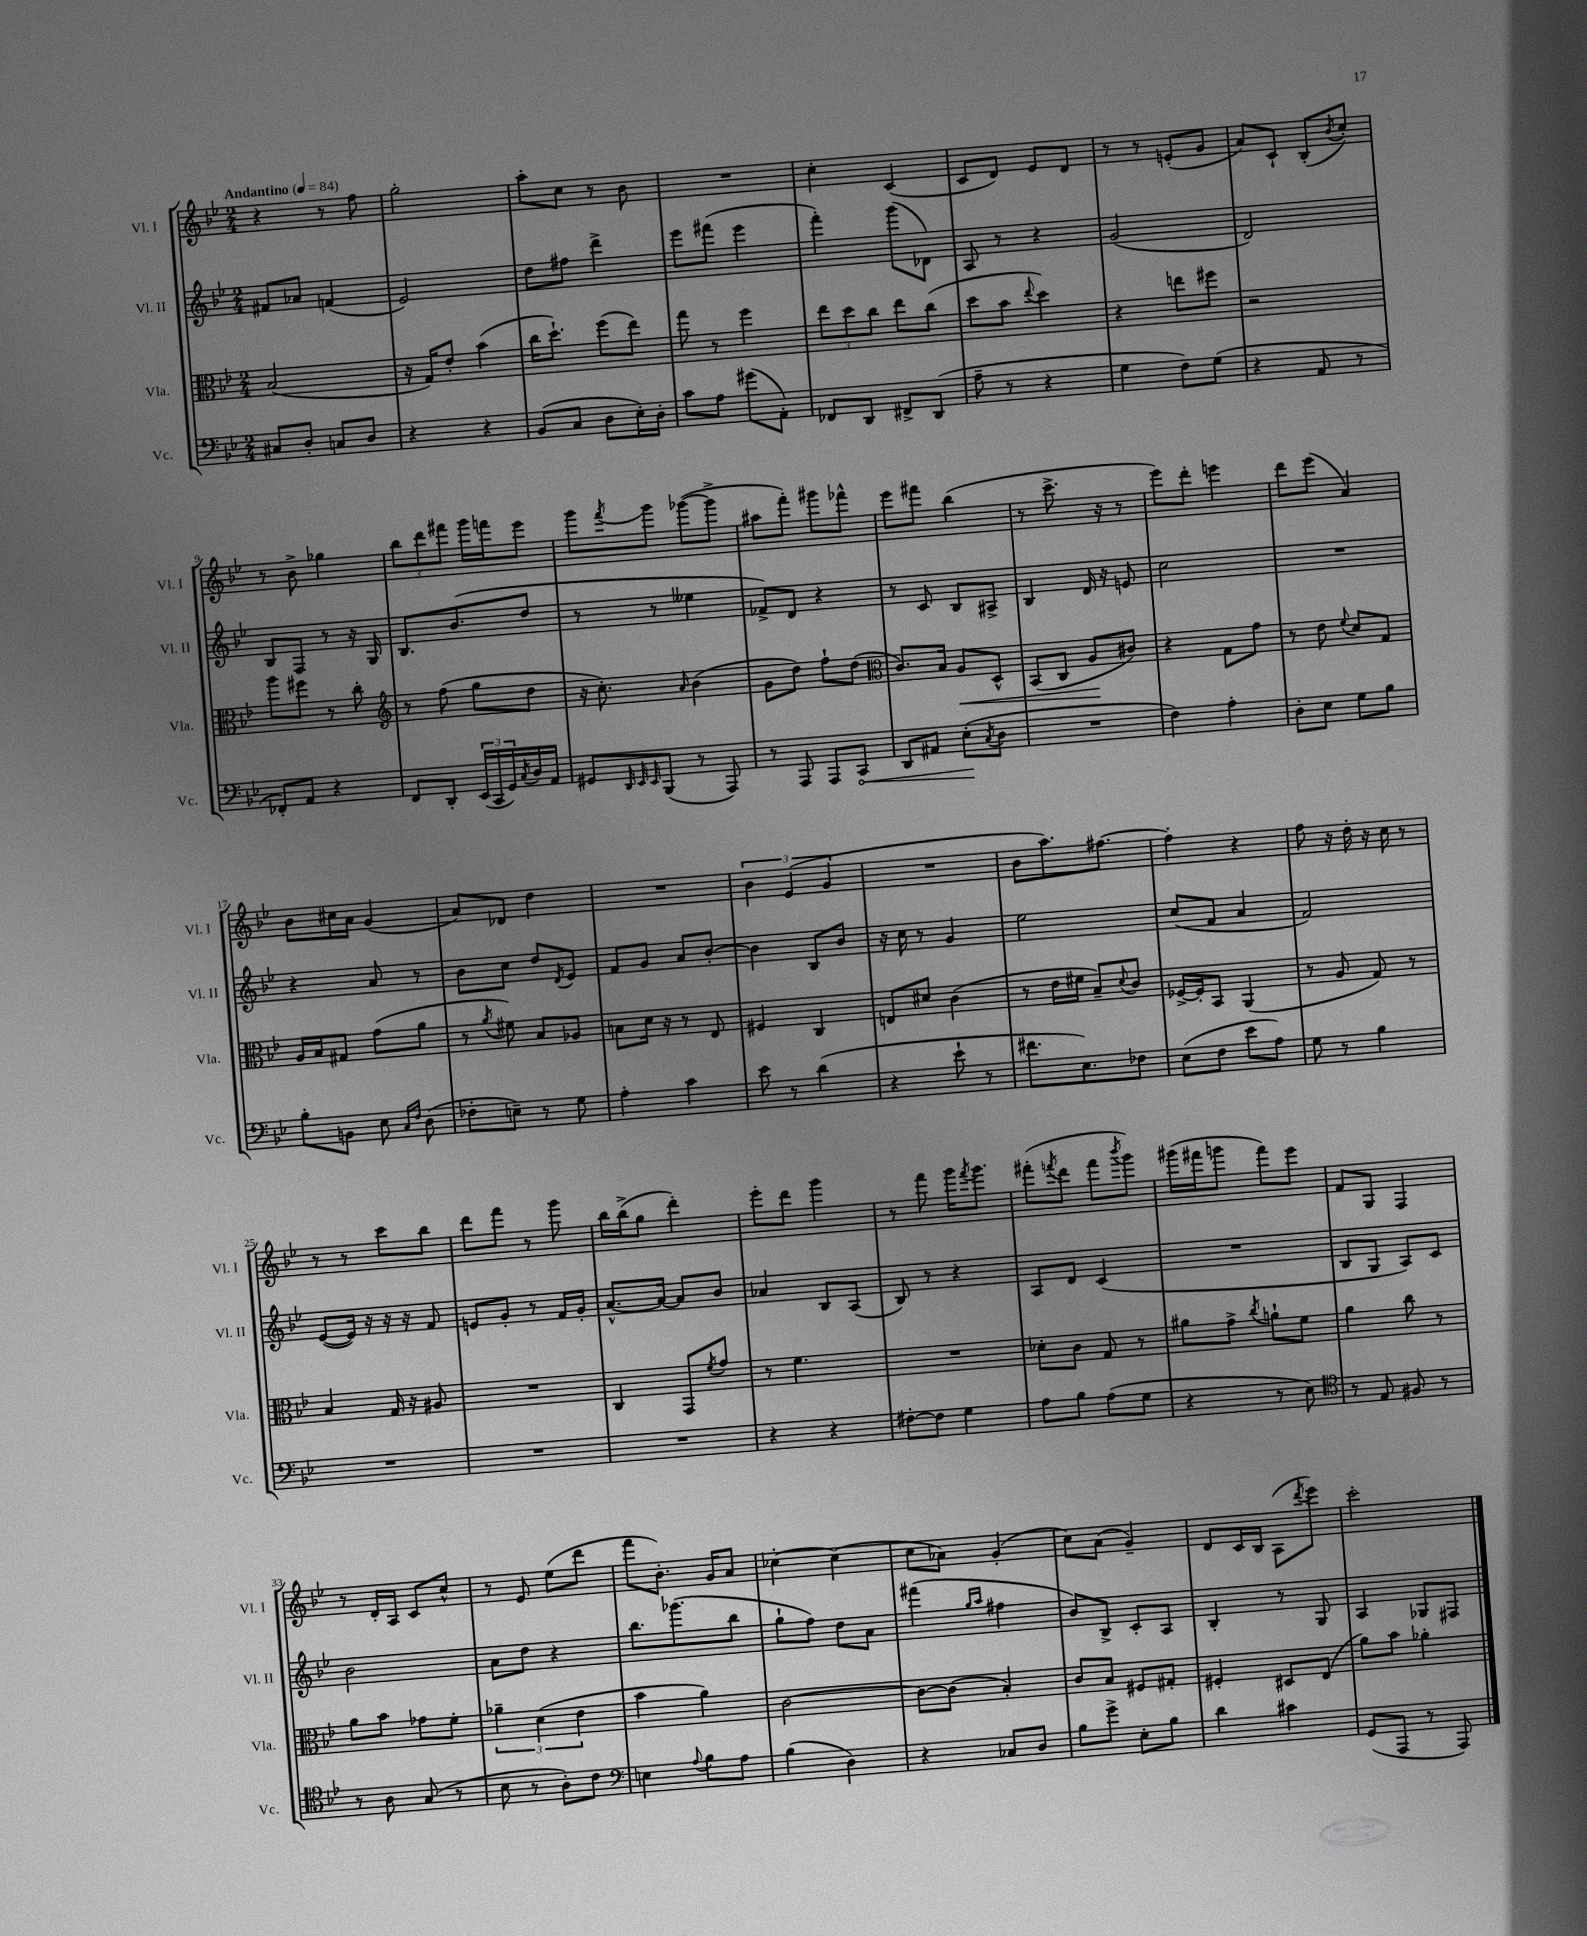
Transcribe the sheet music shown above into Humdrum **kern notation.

**kern	**dynam	**kern	**dynam	**kern	**kern
*part4	*part4	*part3	*part3	*part2	*part1
*staff4	*staff4	*staff3	*staff3	*staff2	*staff1
*I"Vc.	*	*I"Vla.	*	*I"Vl. II	*I"Vl. I
*I'Vc.	*	*I'Vla.	*	*I'Vl. II	*I'Vl. I
*clefF4	*	*clefC3	*	*clefG2	*clefG2
*k[b-e-]	*	*k[b-e-]	*	*k[b-e-]	*k[b-e-]
*M2/4	*	*M2/4	*	*M2/4	*M2/4
*MM84	*	*MM84	*	*MM84	*MM84
=1	=1	=1	=1	=1	=1
!	!	!	!	!	!LO:TX:a:B:t=Andantino
8C#X/L	.	(2B-/	.	8f#X/L	4r
8D'/J	.	.	.	8a-X/J	.
8Cn/L	.	.	.	(4fn/	8r
8D/J	.	.	.	.	8ff\
=2	=2	=2	=2	=2	=2
4r	.	16r	.	2e-/)	2gg'\
.	.	16G/KL)	.	.	.
.	.	8e-'/J	.	.	.
4r	.	(4b-\	.	.	.
=3	=3	=3	=3	=3	=3
(8BB-/L	.	16cc\KL	.	8dd\L	8aa'\L
.	.	8.dd`\J)	.	.	.
8C/J	.	.	.	8ff#X\J	8cc\J
8D\L	.	(8ff\L	.	4ddd^\	8r
16E-'\L)	.	8ee-\J)	.	.	8b-\
16D'\JJ	.	.	.	.	.
=4	=4	=4	=4	=4	=4
8c\L	.	8gg\	.	8eee-\L	2r
8A\J	.	8r	.	(8fff#X\J	.
(8g#X\L	.	4ff\	.	4eee-\	.
8AA'\J)	.	.	.	.	.
=5	=5	=5	=5	=5	=5
8FF-X/L	.	12ee-\L	.	4fff'\)	4cc'\
.	.	12dd\	.	.	.
8DD/J	.	.	.	.	.
.	.	12cc\J	.	.	.
8FF#X^/L	.	8ee-\L	.	(8ggg\L	(4c/
(8DD/J	.	(8cc\J	.	8d-X\J)	.
=6	=6	=6	=6	=6	=6
8A~\	.	8dd\L	.	8A/	8c/L
8r	.	8b-\J	.	8r	8d/J)
.	.	8qqee-/	.	.	.
4r	.	4dd\)	.	4r	8e-/L
.	.	.	.	.	8d/J
=7	=7	=7	=7	=7	=7
4G\	.	4r	.	(2g/	8r
.	.	.	.	.	8r
8F\L)	.	8een\L	.	.	(8en'/L
(8G\J	.	8ff#X\J	.	.	8g/J
=8	=8	=8	=8	=8	=8
4r	.	2r	.	2d/)	8a/L)
.	.	.	.	.	8c`/J
8AA/	.	.	.	.	(8B-'/L
.	.	.	.	.	8qb-/
8r	.	.	.	.	8cc'/J)
!!LO:LB:g=z
=9	=9	=9	=9	=9	=9
8FF-X'/L)	.	8aa\L	.	8B-/L	8r
8AA/J	.	8ff#X\J	.	8F/J	8b-^\
4r	.	8r	.	8r	4gg-X\
.	.	8cc'\	.	16r	.
.	.	.	.	16G/	.
=10	=10	=10	=10	=10	=10
*	*	*clefG2	*	*	*
8FF/L	.	8r	.	8.B-/L	12bb-\L
.	.	.	.	.	12ddd\
8DD'/J	.	(8ff\	.	.	.
.	.	.	.	.	12fff#X\J
.	.	.	.	(8.b-/	.
(24EE-/LL	.	8gg\L	.	.	16ggg\LL
24CC/	.	.	.	.	.
.	.	.	.	.	16fffn\J
24GG/)	.	.	.	.	.
8qC/	.	.	.	.	.
16D/	.	8dd\J	.	8dd/J	8eee-\J
16AA/JJ	.	.	.	.	.
=11	=11	=11	=11	=11	=11
8GG#X/L	.	16r	.	8r	8ggg\L
.	.	8.cc'\)	.	.	.
32qqDD/	.	.	.	.	.
32qqEE-/	.	.	.	.	.
32qqEE-/	.	.	.	.	8qfff/
(8BBB-/J	.	.	.	8r	8ggg\J
.	.	16qqa/	.	.	.
8r	.	(4b-\	.	4ee--X\	([8ggg-X\L
8AAA/)	.	.	.	.	8ggg-^\J]
=12	=12	=12	=12	=12	=12
8r	.	8g\L	.	8f-X^/L)	8aa#X\L
8AAA/	.	8dd\J)	.	8d/J	8fff'\J)
8AAA/L	.	8ff`\L	.	4r	8ggg#X\L
!	!LO:HP:b	!	!	!	!
8CC/J	<	(8dd\J	.	.	8fff-X^^\J
=13	=13	=13	=13	=13	=13
*	*	*clefC3	*	*	*
8DD/L	.	8.c/L)	.	8r	8eee-\L
8AA#X/J	.	.	.	8c/	8fff#X\J
.	.	16B-/Jk	.	.	.
!	!	!	!LO:HP:b	!	!
(8E-'\L	.	8A/L	<	8B-/L	(4bb-\
8qC/	.	.	.	.	.
8D\J	[	8D^^/J	.	8A#X^/J	.
=14	=14	=14	=14	=14	=14
2r	.	(8BB-/L	.	4B-/	8r
.	.	8C/J	.	.	8.ccc^\
.	.	8A/L	.	16d/	.
.	.	.	.	16r	16r
.	.	8c#X/J)	[	8en/	8r
=15	=15	=15	=15	=15	=15
4F\)	.	4r	.	2cc\	8eee-\L)
.	.	.	.	.	8ddd'\J
4A'\	.	8G\L	.	.	4eeen\
.	.	8g\J	.	.	.
=16	=16	=16	=16	=16	=16
8D'\L	.	8r	.	2r	8ddd\L
8E-\J	.	8e-\	.	.	(8eee-\J
.	.	8qqf/	.	.	.
8G\L	.	8d/L	.	.	4a/)
8B-\J	.	8G/J	.	.	.
!!LO:LB:g=z
=17	=17	=17	=17	=17	=17
8B-'\L	.	16A/LL	.	4r	8b-\L
.	.	16B-/J	.	.	.
8BBn\J	.	8G#X/J	.	.	16cc#X\L
.	.	.	.	.	16a\JJ
8E-\	.	(8g\L	.	8a/	(4g/
16qqC/LL	.	.	.	.	.
16qqF/JJ	.	.	.	.	.
(8D\	.	8a\J	.	8r	.
=18	=18	=18	=18	=18	=18
8F-X'\L	.	8r	.	8b-\L	8a/L)
.	.	8qa/	.	.	.
8En~\J)	.	8f#X\)	.	8cc\J	8d-X/J
8r	.	8B-/L	.	8dd/L	4dd\
.	.	.	.	8qd/	.
8G\	.	8A-X/J	.	8e-/J	.
=19	=19	=19	=19	=19	=19
4A'\	.	8Bn\L	.	8f/L	2r
.	.	16d\Jk	.	8g/J	.
.	.	16r	.	.	.
4c\	.	8r	.	8a/L	.
.	.	8E-/	.	[8b-'/J	.
=20	=20	=20	=20	=20	=20
8e-\	.	4F#X/	.	4b-\]	6b-\
8r	.	.	.	.	.
.	.	.	.	.	(6e-/
(4d\	.	4C/	.	8B-/L	.
.	.	.	.	.	6g/
.	.	.	.	8b-/J	.
=21	=21	=21	=21	=21	=21
4r	.	8En/L	.	16r	2r
.	.	.	.	16cc\	.
.	.	8d#X/J	.	8r	.
8e-`\	.	(4c\	.	4g/	.
8r	.	.	.	.	.
=22	=22	=22	=22	=22	=22
8.f#X\L	.	8r	.	2ee-\	8b-\L
.	.	16e-\LL	.	.	8.aa\)
8.E-\)	.	16f#X\JJ	.	.	.
.	.	8B-~/L)	.	.	.
.	.	.	.	.	[8.ff#X\J
.	.	8qqd/	.	.	.
8F-X\J	.	8c/J	.	.	.
=23	=23	=23	=23	=23	=23
(8E-\L	.	[16F-X^/LL	.	(8cc/L	4ff#'\]
.	.	16F-'/J]	.	.	.
8F\J	.	8BB-/J	.	8f/J	.
8e-\L	.	(4AA/	.	4a/	4r
8A\J)	.	.	.	.	.
=24	=24	=24	=24	=24	=24
8G\	.	8r	.	2f/)	8ff\
8r	.	8A/	.	.	16r
.	.	.	.	.	16dd'\
4B-\	.	8G/)	.	.	16r
.	.	.	.	.	16cc\
.	.	8r	.	.	8r
!!LO:LB:g=z
=25	=25	=25	=25	=25	=25
2r	.	4B-/	.	([8e-/L	8r
.	.	.	.	16e-/Jk])	8r
.	.	.	.	16r	.
.	.	16G/	.	16r	8ccc\L
.	.	16r	.	16r	.
.	.	8A#X/	.	8f/	8bb-\J
=26	=26	=26	=26	=26	=26
2r	.	2r	.	8en/L	8ddd\L
.	.	.	.	8g'/J	8fff\J
.	.	.	.	8r	8r
.	.	.	.	16f/LL	8ggg\
.	.	.	.	16g'/JJ	.
=27	=27	=27	=27	=27	=27
2r	.	4C/	.	[8.a^^/L	16bb-\LL
.	.	.	.	.	(16bb-^\J
.	.	.	.	.	8gg\J
.	.	.	.	16a/Jk_	.
.	.	8GG/L	.	8a/L]	4ddd'\)
.	.	8qf/	.	.	.
.	.	8g/J	.	8b-/J	.
=28	=28	=28	=28	=28	=28
4r	.	8r	.	4a-X/	8eee-'\L
.	.	4.f\	.	.	8ddd\J
4r	.	.	.	8B-/L	4ggg\
.	.	.	.	(8A/J	.
=29	=29	=29	=29	=29	=29
[8F#X'\L	.	2r	.	8B-/)	8r
8F#\J]	.	.	.	8r	8fff\
4G\	.	.	.	4r	16ggg\KL
.	.	.	.	.	8qfff/
.	.	.	.	.	8.ggg\J
=30	=30	=30	=30	=30	=30
8A\L	.	8d-X'\L	.	8A/L	(8fff#X'\L
.	.	.	.	.	8qfffn/
8B-\J	.	8c\J	.	8d/J	8ddd\J
(8A\L	.	8G/	.	(4c/	8fff\L
.	.	.	.	.	8qbbb-/
8G\J	.	8r	.	.	8ggg\J)
=31	=31	=31	=31	=31	=31
4r	.	8a#X\L	.	2r	(16ggg#X\LL
.	.	.	.	.	16fff#X\J
.	.	8g^\J	.	.	8gggn\J
.	.	8qcc/	.	.	.
8r	.	8an`\L	.	.	8fff#\L)
8E-\)	.	8f\J	.	.	8eee-\J
=32	=32	=32	=32	=32	=32
*clefC4	*	*	*	*	*
8r	.	4a\	.	8B-/L	8f/L
8E-/	.	.	.	8G/J	8G/J
8F#X/	.	8cc\	.	8A/L)	4F/
8r	.	8r	.	8c/J	.
!!LO:LB:g=z
=33	=33	=33	=33	=33	=33
8r	.	8a\L	.	2b-\	8r
8A\	.	8b-\J	.	.	16d'/LL
.	.	.	.	.	16A/JJ
(8G/	.	8g-X\L	.	.	8c/L
8r	.	8f'\J	.	.	8cc^^/J
=34	=34	=34	=34	=34	=34
8B-\	.	6a-X~\	.	8a\L	8r
8r	.	.	.	8dd\J	8e-/
.	.	(6d\	.	.	.
8A'\L)	.	.	.	4r	(8ee-\L
.	.	6e-\	.	.	.
8c\J	.	.	.	.	8ddd\J
=35	=35	=35	=35	=35	=35
*clefF4	*	*	*	*	*
4En\	.	4b-\	.	8.bb-\L	8fff\L
.	.	.	.	.	8.b-'\J)
.	.	.	.	(8.ggg-X\	.
8qqA/	.	.	.	.	.
8B-\L	.	4a\)	.	.	.
.	.	.	.	.	16g/KL
8A\J	.	.	.	8bb-\J	8a/J
=36	=36	=36	=36	=36	=36
(4B-\	.	[2c\	.	8gg`\L	[4cc-X'\
.	.	.	.	8ff\J)	.
4D\)	.	.	.	8dd\L	(4cc-\]
.	.	.	.	8a\J	.
=37	=37	=37	=37	=37	=37
4r	.	8c\L_	.	(4fff#X\	8cc\L
.	.	(8c\J]	.	.	8a-X\J)
.	.	.	.	16qqgg/LL	.
.	.	.	.	16qqaa/JJ	.
8C-X/L	.	4B-'/)	.	4ff#X\	(4g'/
8D/J	.	.	.	.	.
=38	=38	=38	=38	=38	=38
8B-\L	.	8c/L	.	8b-/L)	8cc\L)
8g^\J	.	8B-/J	.	8B-^/J	(8a\J
8E-'\L	.	8F#X/L	.	8c'/L	4g~/)
8B-\J	.	8G#X'/J	.	8A/J	.
=39	=39	=39	=39	=39	=39
4d\	.	4F#X'/	.	4B-'/	8d/L
.	.	.	.	.	16c/L
.	.	.	.	.	16B-/JJ
4c#X\	.	8D#X/L	.	8r	(8A\L
.	.	.	.	.	8qddd/
.	.	(8E-/J	.	8G/	8eee-\J)
=40	=40	=40	=40	=40	=40
(8GG/L	.	8a\L)	.	4A/	2ccc'\
8AAA/J	.	8b-\J	.	.	.
8r	.	4a-X'\	.	8G-X/L	.
8AAA/)	.	.	.	8F#X/J	.
==	==	==	==	==	==
*-	*-	*-	*-	*-	*-
